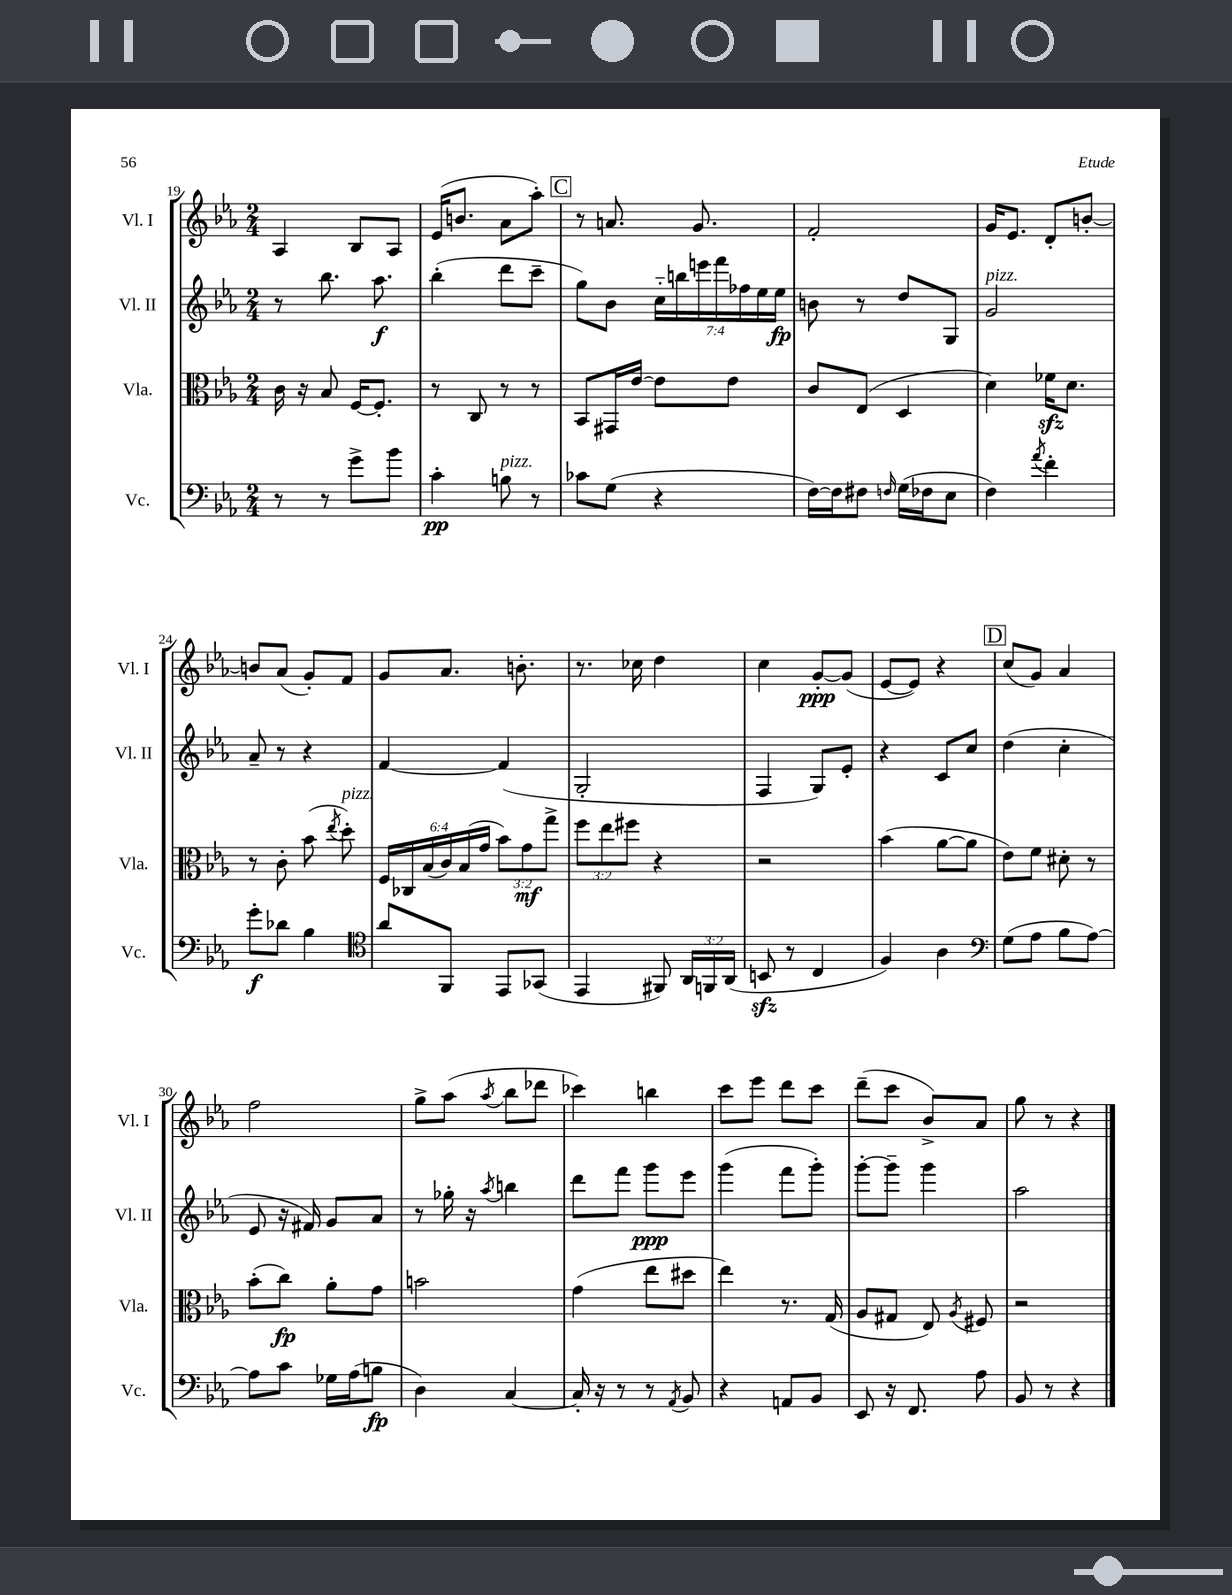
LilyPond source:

<<
\new StaffGroup <<
\new Staff = "s0" \with { instrumentName = "Vl. I" shortInstrumentName = "Vl. I" } {
    \clef treble \key ees \major \numericTimeSignature \time 2/4
    \autoBeamOff aes4 bes8[ aes8] |
    ees'16[( b'8.] aes'8[ aes''8]-.) |
    \mark \markup { \box "C" } r8 a'8. g'8. |
    f'2-. |
    g'16[ ees'8.] d'8[-. b'8]~-. |
    b'8[ aes'8]( g'8[-.) f'8] |
    g'8[ aes'8.] b'8.-. |
    r8. ces''16 d''4 |
    c''4 g'8[~-.\ppp g'8]( |
    ees'8[~ ees'8]) r4 |
    \mark \markup { \box "D" } c''8[( g'8]) aes'4 |
    f''2 |
    g''8[-> aes''8]( \acciaccatura { aes''8 } bes''8[ des'''8] |
    ces'''4) b''4 |
    c'''8[ ees'''8] d'''8[ c'''8] |
    d'''8[--( c'''8] bes'8[->) aes'8] |
    g''8 r8 r4 \bar "|." |
}
\new Staff = "s1" \with { instrumentName = "Vl. II" shortInstrumentName = "Vl. II" } {
    \clef treble \key ees \major \numericTimeSignature \time 2/4 \override Staff.TupletNumber.text = #tuplet-number::calc-fraction-text
    \autoBeamOff r8 bes''8. aes''8.\f |
    bes''4-.( d'''8[ c'''8]-- |
    \mark \markup { \box "C" } g''8[) bes'8] \tuplet 7/4 { c''16[-_ b''16 e'''16 f'''16 fes''16 ees''16 ees''16]\fp } |
    b'8 r8 d''8[ g8] |
    g'2^\markup { \italic "pizz." } |
    aes'8-- r8 r4 |
    f'4~ f'4( |
    g2-. |
    f4 g8[) ees'8]-. |
    r4 c'8[ c''8] |
    \mark \markup { \box "D" } d''4( c''4-. |
    ees'8 r16 fis'16) g'8[ aes'8] |
    r8 ges''16-. r16 \acciaccatura { aes''8 } b''4 |
    d'''8[ f'''8] g'''8[\ppp ees'''8] |
    g'''4( f'''8[ g'''8]-.) |
    g'''8[~-. g'''8]-- g'''4 |
    aes''2 \bar "|." |
}
\new Staff = "s2" \with { instrumentName = "Vla." shortInstrumentName = "Vla." } {
    \clef alto \key ees \major \numericTimeSignature \time 2/4 \override Staff.TupletNumber.text = #tuplet-number::calc-fraction-text
    \autoBeamOff c'16 r16 bes8 f16[~ f8.]-. |
    r8 c8 r8 r8 |
    \mark \markup { \box "C" } bes,8[ gis,16 ees'16]~ ees'8[ ees'8] |
    c'8[ ees8]( d4 |
    d'4) fes'16[\sfz d'8.] |
    r8 c'8-. bes'8( \acciaccatura { ees''8 } d''8-.^\markup { \italic "pizz." }) |
    \tuplet 6/4 { f16[ ces16 bes16( c'16) bes16( g'16] } \tuplet 3/2 { bes'8[) g'8\mf g''8]-> } |
    \tuplet 3/2 { f''8[ ees''8 fis''8] } r4 |
    r2 |
    bes'4( aes'8[~ aes'8] |
    \mark \markup { \box "D" } ees'8[) f'8] dis'8-. r8 |
    bes'8[-.( c''8]\fp) aes'8[-. g'8] |
    b'2 |
    g'4( ees''8[ dis''8] |
    ees''4) r8. g16( |
    aes8[ gis8] ees8) \acciaccatura { aes8 } fis8 |
    r2 \bar "|." |
}
\new Staff = "s3" \with { instrumentName = "Vc." shortInstrumentName = "Vc." } {
    \clef bass \key ees \major \numericTimeSignature \time 2/4 \override Staff.TupletNumber.text = #tuplet-number::calc-fraction-text
    \autoBeamOff r8 r8 g'8[-> bes'8] |
    c'4-.\pp b8^\markup { \italic "pizz." } r8 |
    \mark \markup { \box "C" } ces'8[ g8]( r4 |
    f16[~) f16 fis8] \grace { f16 } g16[( fes16 ees8] |
    f4) \acciaccatura { aes'8 } f'4-. |
    g'8[-.\f des'8] bes4 |
    \clef tenor aes'8[ f,8] ees,8[ ges,8]( |
    ees,4 fis,8) \tuplet 3/2 { aes,16[ f,16 aes,16]( } |
    b,8\sfz r8 c4 |
    f4) aes4 |
    \mark \markup { \box "D" } \clef bass g8[( aes8] bes8[ aes8]~) |
    aes8[ c'8] ges16[ aes16( b8]\fp |
    d4) c4~ |
    c16-. r16 r8 r8 \acciaccatura { aes,8 } bes,8 |
    r4 a,8[ bes,8] |
    ees,8 r16 f,8. aes8 |
    bes,8 r8 r4 \bar "|." |
}
>>
>>
\layout { \context { \Score currentBarNumber = #19 } }
